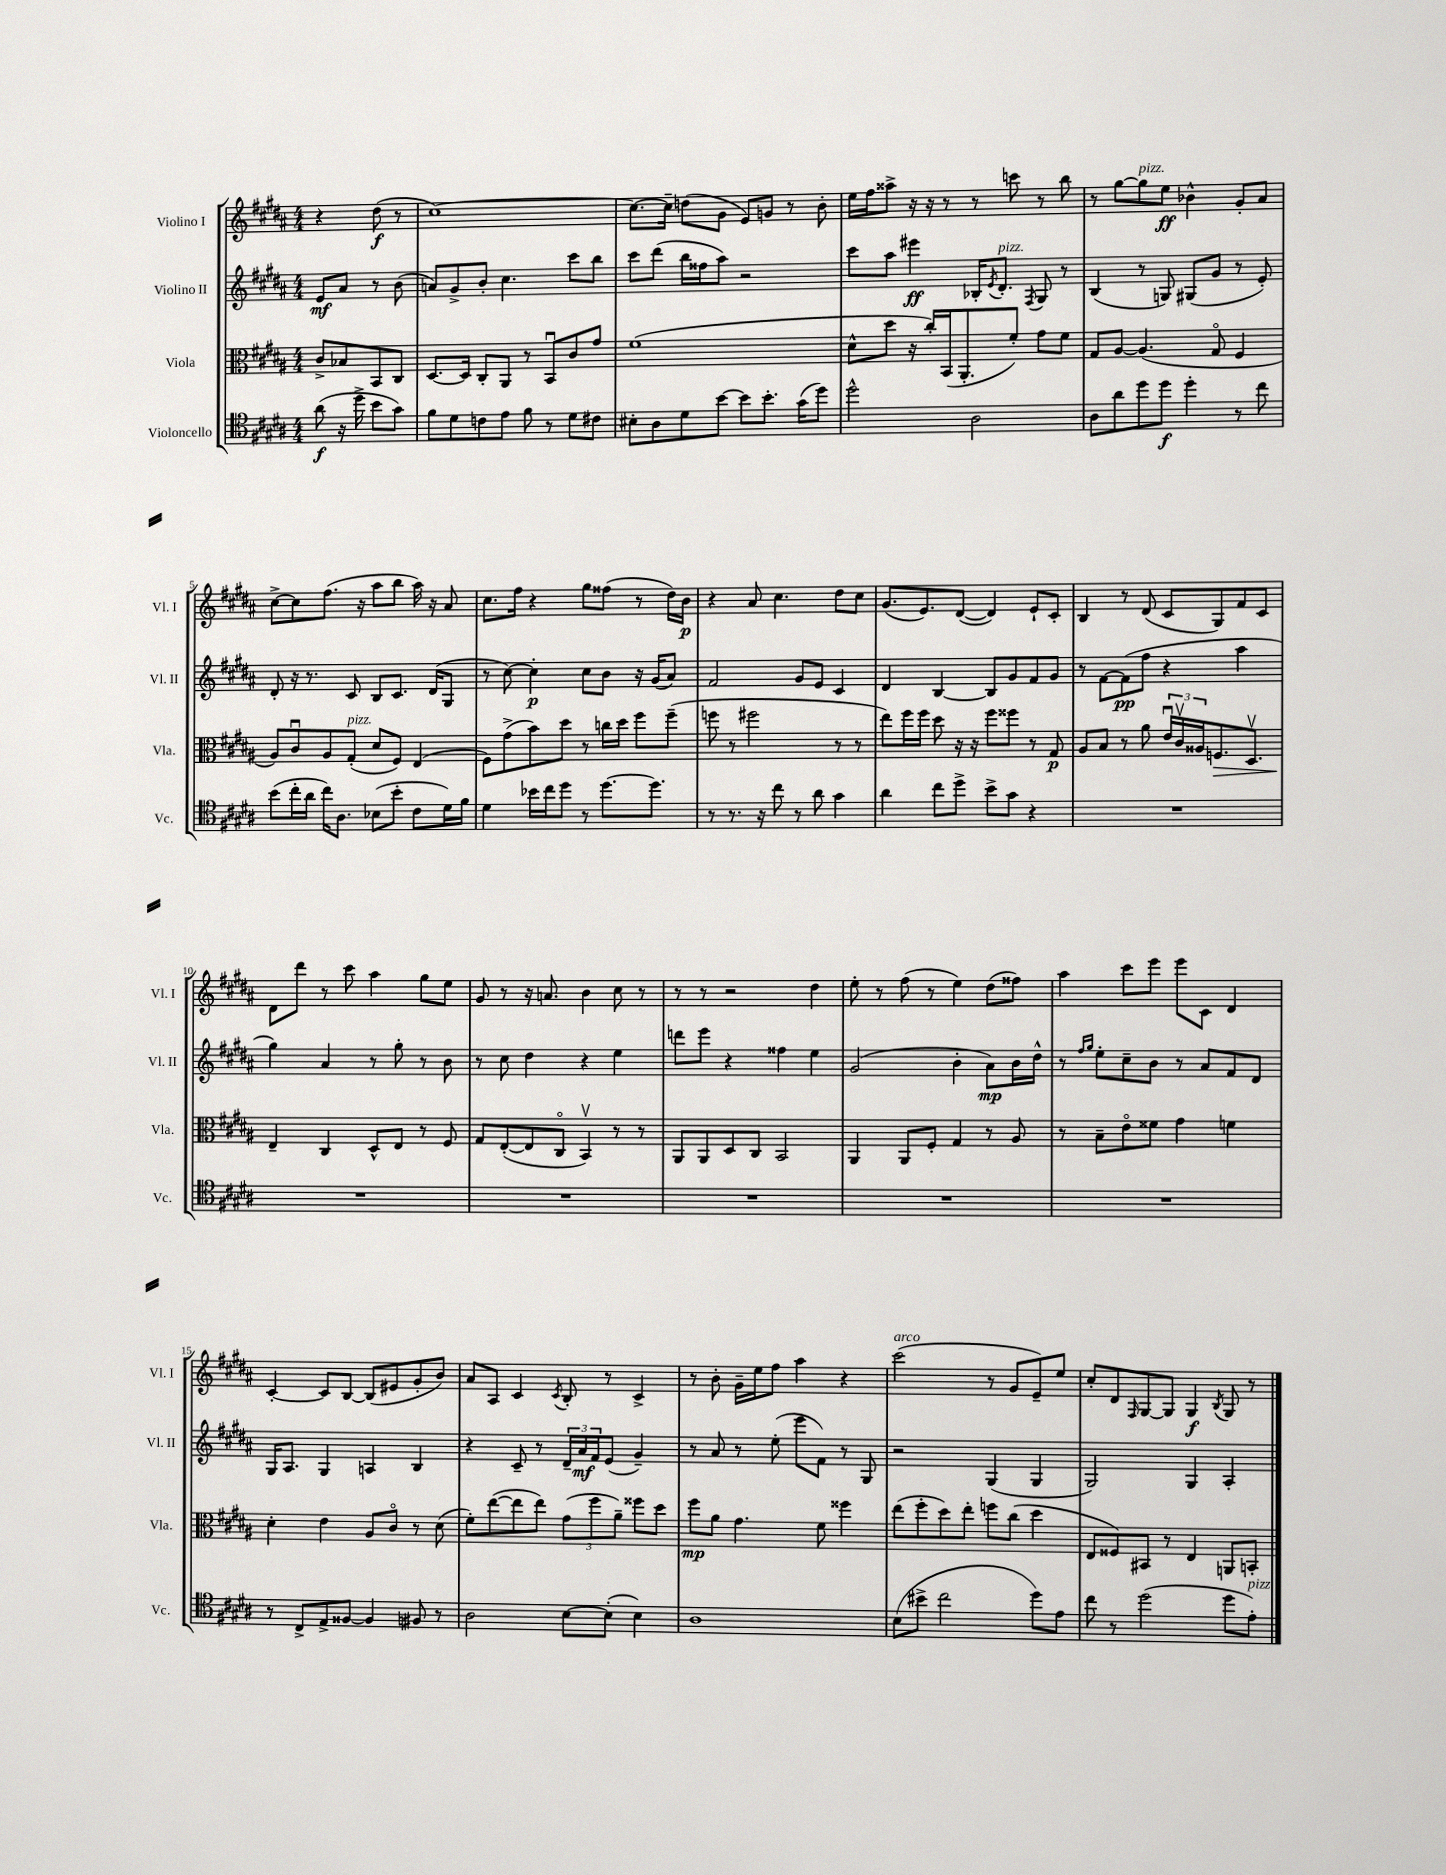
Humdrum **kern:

**kern	**dynam	**kern	**dynam	**kern	**dynam	**kern	**dynam
*part4	*part4	*part3	*part3	*part2	*part2	*part1	*part1
*staff4	*staff4	*staff3	*staff3	*staff2	*staff2	*staff1	*staff1
*I"Violoncello	*	*I"Viola	*	*I"Violino II	*	*I"Violino I	*
*I'Vc.	*	*I'Vla.	*	*I'Vl. II	*	*I'Vl. I	*
*clefC4	*	*clefC3	*	*clefG2	*	*clefG2	*
*k[f#c#g#d#a#]	*	*k[f#c#g#d#a#]	*	*k[f#c#g#d#a#]	*	*k[f#c#g#d#a#]	*
*M4/4	*	*M4/4	*	*M4/4	*	*M4/4	*
=	=	=	=	=	=	=	=
(8a#\	f	8c#^/L	.	8e/L	mf	4r	.
16r	.	8B-X/	.	8a#/J	.	.	.
16dd#^\	.	.	.	.	.	.	.
8b\L	.	8BB/	.	8r	.	(8dd#\	f
8g#\J)	.	8C#/J	.	(8b\	.	8r	.
=1	=1	=1	=1	=1	=1	=1	=1
8f#\L	.	[8.D#/L	.	8an/L)	.	[1cc#)	.
8d#\	.	.	.	8g#^/	.	.	.
.	.	16D#/Jk]	.	.	.	.	.
8cn\	.	8C#'/L	.	8b'/J	.	.	.
8e\J	.	8AA#/J	.	4.cc#\	.	.	.
8f#\	.	8r	.	.	.	.	.
8r	.	8BBu/L	.	.	.	.	.
8d#\L	.	8c#/	.	8ccc#\L	.	.	.
8c#X\J	.	8g#/J	.	8bb\J	.	.	.
=2	=2	=2	=2	=2	=2	=2	=2
8B#X'\L	.	(1f#	.	8ccc#\L	.	8.cc#\L_	.
8A#\	.	.	.	(8ddd#\J	.	.	.
.	.	.	.	.	.	16cc#~\Jk]	.
8d#\	.	.	.	16bb\LL	.	(8ddn\L	.
.	.	.	.	16ff##X\J	.	.	.
[8b\J	.	.	.	8aa#\J)	.	8g#\J	.
8b\L]	.	.	.	2r	.	8e/L)	.
8.b'\J	.	.	.	.	.	8gn/J	.
.	.	.	.	.	.	8r	.
(16g#\KL	.	.	.	.	.	.	.
8dd#\J)	.	.	.	.	.	8b'\	.
=3	=3	=3	=3	=3	=3	=3	=3
2dd#^^\	.	8d#^^\L	.	8ccc#\L	.	16ee\LL	.
.	.	.	.	.	.	16ff#\J	.
.	.	8dd#\J	.	8aa#\J	.	8aa##X^\J	.
.	.	16r	.	4eee#X\	ff	16r	.
.	.	16cc#'/LL)	.	.	.	16r	.
.	.	(16BB/J	.	.	.	8r	.
.	.	8.AA#'/	.	.	.	.	.
2A#\	.	.	.	16B-X'/KL	.	8r	.
.	.	.	.	8qe/	.	.	.
!	!	!	!	!LO:TX:a:i:t=pizz.	!	!	!
.	.	.	.	8.d#'/J	.	.	.
.	.	8f#'/J)	.	.	.	8cccn\	.
.	.	.	.	8qF#/	.	.	.
.	.	8g#\L	.	8G#/	.	8r	.
.	.	8f#\J	.	8r	.	8bb\	.
=4	=4	=4	=4	=4	=4	=4	=4
8A#\L	.	8G#/L	.	(4B/	.	8r	.
8a#\	.	[8A#/J	.	.	.	[8gg#\L	.
!	!	!	!	!	!	!LO:TX:a:i:t=pizz.	!
8dd#\	.	(4.A#/]	.	8r	.	8gg#\]	.
8dd#\J	f	.	.	8Gn/)	.	8ee\J	ff
4dd#'\	.	.	.	(8G#X/L	.	4b-X^^\	.
.	.	8G#/	.	8g#/J	.	.	.
8r	.	4F#/	.	8r	.	8g#'/L	.
8cc#\	.	.	.	8e'/)	.	8a#/J	.
!!LO:LB:g=z
=5	=5	=5	=5	=5	=5	=5	=5
(8b\L	.	8A#/L)	.	8d#'/	.	[8cc#^\L	.
16cc#'\L	.	8c#u/	.	16r	.	8cc#\]	.
16a#\JJ	.	.	.	8.r	.	.	.
16cc#\KL)	.	8A#/	.	.	.	(8.ff#\J	.
8.A#\J	.	.	.	.	.	.	.
!	!	!LO:TX:a:i:t=pizz.	!	!	!	!	!
.	.	(8G#'/J	.	8c#/	.	.	.
.	.	.	.	.	.	16r	.
(8B-X\L	.	8d#/L	.	8B/L	.	8aa#\L	.
8b'\J	.	8F#/J)	.	8.c#/J	.	8bb\J	.
8c#\L	.	(4E/	.	.	.	16aa#\)	.
.	.	.	.	(16d#/KL	.	16r	.
16d#\L)	.	.	.	8G#/J	.	8a#/	.
16f#\JJ	.	.	.	.	.	.	.
=6	=6	=6	=6	=6	=6	=6	=6
4d#\	.	8F#\L)	.	8r	.	8.cc#\L	.
.	.	(8g#^\	.	[8cc#\)	.	.	.
.	.	.	.	.	.	16ff#\Jk	.
16b-X\LL	.	8b\)	.	4cc#'\]	p	4r	.
16cc#\J	.	.	.	.	.	.	.
8dd#\J	.	8dd#\J	.	.	.	.	.
8r	.	8r	.	8cc#\L	.	8gg#\L	.
[8.dd#\L	.	16ccn\LL	.	8b\J	.	(8ff##X\J	.
.	.	16dd#\JJ	.	.	.	.	.
.	.	8ff#\L	.	16r	.	8r	.
8.dd#\J]	.	.	.	(16g#/KL	.	.	.
.	.	(8ff#~\J	.	8a#/J)	.	16dd#\LL)	.
.	.	.	.	.	.	16b\JJ	p
=7	=7	=7	=7	=7	=7	=7	=7
8r	.	8ffn\	.	2f#/	.	4r	.
8.r	.	8r	.	.	.	.	.
.	.	2ff#X\	.	.	.	8a#/	.
16r	.	.	.	.	.	.	.
8cc#\	.	.	.	.	.	4.cc#\	.
8r	.	.	.	8g#/L	.	.	.
8a#\	.	.	.	8e/J	.	.	.
4g#\	.	8r	.	4c#/	.	8dd#\L	.
.	.	8r	.	.	.	8cc#\J	.
=8	=8	=8	=8	=8	=8	=8	=8
4a#\	.	8ee\L)	.	4d#/	.	(8.g#/L	.
.	.	16ff#\L	.	.	.	.	.
.	.	16ff#\JJ	.	.	.	8.e/)	.
8cc#\L	.	8dd#\	.	[4B/	.	.	.
8dd#^\J	.	16r	.	.	.	([8d#/J	.
.	.	16r	.	.	.	.	.
8b^\L	.	8ff#\L	.	8B/L]	.	4d#/])	.
8g#\J	.	8ff##X\J	.	8g#/	.	.	.
4r	.	8r	.	8f#/	.	8e`/L	.
.	.	8G#/	p	8g#/J	.	8c#'/J	.
=9	=9	=9	=9	=9	=9	=9	=9
1r	.	8A#/L	.	8r	.	4B/	.
.	.	8B/J	.	[8f#\L	.	.	.
.	.	8r	.	(8f#\]	pp	8r	.
.	.	8a#\	.	8ff#\J	.	(8d#/	.
.	.	24eu/LL	.	4r	.	8c#/L	.
.	.	24c#v/	.	.	.	.	.
.	.	24A##X/J	.	.	.	.	.
!	!	!	!LO:HP:b	!	!	!	!
.	.	8.Fn/	>	.	.	8G#/)	.
.	.	.	.	4aa#\	.	8f#/	.
.	.	8.D#v/J	.	.	.	.	.
.	.	.	.	.	.	8c#/J	.
!!LO:LB:g=z
=10	=10	=10	=10	=10	=10	=10	=10
1r	.	4E~/	.	4gg#\)	.	8d#\L	.
.	.	.	.	.	.	8ddd#\J	.
.	.	4C#/	]	4a#/	.	8r	.
.	.	.	.	.	.	8ccc#\	.
.	.	8D#^^/L	.	8r	.	4aa#\	.
.	.	8E/J	.	8gg#'\	.	.	.
.	.	8r	.	8r	.	8gg#\L	.
.	.	8F#/	.	8b\	.	8ee\J	.
=11	=11	=11	=11	=11	=11	=11	=11
1r	.	8G#/L	.	8r	.	8g#/	.
.	.	([8E'/	.	8cc#\	.	8r	.
.	.	8E/]	.	4dd#\	.	16r	.
.	.	.	.	.	.	8.an/	.
.	.	8C#/J	.	.	.	.	.
.	.	4BBv/)	.	4r	.	4b\	.
.	.	8r	.	4ee\	.	8cc#\	.
.	.	8r	.	.	.	8r	.
=12	=12	=12	=12	=12	=12	=12	=12
1r	.	8AA#/L	.	8dddn\L	.	8r	.
.	.	8AA#/	.	8eee\J	.	8r	.
.	.	8D#/	.	4r	.	2r	.
.	.	8C#/J	.	.	.	.	.
.	.	2BB/	.	4ff##X\	.	.	.
.	.	.	.	4ee\	.	4dd#\	.
=13	=13	=13	=13	=13	=13	=13	=13
1r	.	4AA#/	.	(2g#/	.	8ee'\	.
.	.	.	.	.	.	8r	.
.	.	8AA#/L	.	.	.	(8ff#\	.
.	.	8F#'/J	.	.	.	8r	.
.	.	4G#/	.	4b'\	.	4ee\)	.
.	.	8r	.	8a#\L)	mp	(8dd#\L	.
.	.	8A#/	.	16b\L	.	8ff##X\J)	.
.	.	.	.	16dd#^^\JJ	.	.	.
=14	=14	=14	=14	=14	=14	=14	=14
1r	.	8r	.	8r	.	4aa#\	.
.	.	.	.	16qqff#/LL	.	.	.
.	.	.	.	16qqgg#/JJ	.	.	.
.	.	8B~\L	.	8ee'\L	.	.	.
.	.	8e\	.	8cc#~\	.	8ccc#\L	.
.	.	8f##X\J	.	8b\J	.	8eee\J	.
.	.	4g#\	.	8r	.	8eee\L	.
.	.	.	.	8a#/L	.	8c#\J	.
.	.	4fn\	.	8f#/	.	4d#/	.
.	.	.	.	8d#/J	.	.	.
!!LO:LB:g=z
=15	=15	=15	=15	=15	=15	=15	=15
8r	.	4d#'\	.	16G#/KL	.	[4c#'/	.
.	.	.	.	8.A#/J	.	.	.
8C#^/L	.	.	.	.	.	.	.
8E^/	.	4e\	.	4G#/	.	8c#/L]	.
[8F##X/J	.	.	.	.	.	[8B/J	.
4F##/]	.	8A#/L	.	4An/	.	(8B/L]	.
.	.	8c#/J	.	.	.	8e#X/	.
8F#X/	.	8r	.	4B/	.	8g#'/	.
8r	.	(8d#\	.	.	.	8b/J)	.
=16	=16	=16	=16	=16	=16	=16	=16
2A#\	.	8f#'\L)	.	4r	.	8a#/L	.
.	.	([8ee\	.	.	.	8A#/J	.
.	.	8ee\]	.	8c#~/	.	4c#/	.
.	.	8ee\J)	.	8r	.	.	.
.	.	.	.	.	.	8qc#/	.
[8B\L	.	(12g#\L	.	24d#~/LL	.	8B'/	.
.	.	.	.	24a#/	mf	.	.
.	.	12ff#\	.	24f#/J	.	.	.
(8B'\J]	.	.	.	(8e/J	.	8r	.
.	.	12a#~\J)	.	.	.	.	.
4B\)	.	8ff##X\L	.	4g#~/)	.	4c#^/	.
.	.	8dd#\J	.	.	.	.	.
=17	=17	=17	=17	=17	=17	=17	=17
1A#	.	8ff#\L	mp	8r	.	8r	.
.	.	8a#\J	.	8a#/	.	8b'\	.
.	.	4.g#\	.	8r	.	16g#~\LL	.
.	.	.	.	.	.	16ee\J	.
.	.	.	.	(8ee'\	.	8ff#\J	.
.	.	.	.	8eee\L	.	4aa#\	.
.	.	8f#\	.	8f#\J)	.	.	.
.	.	4ff##X\	.	8r	.	4r	.
.	.	.	.	8G#/	.	.	.
=18	=18	=18	=18	=18	=18	=18	=18
!	!	!	!	!	!	!LO:TX:a:i:t=arco	!
(8B\L	.	(8ee\L	.	2r	.	(2ccc#\	.
8b#X^\J	.	8ff#'\	.	.	.	.	.
2cc#\	.	8dd#\)	.	.	.	.	.
.	.	8ee'\J	.	.	.	.	.
.	.	8ffn\L	.	(4G#/	.	8r	.
.	.	(8cc#\J	.	.	.	8g#/L	.
8dd#\L)	.	4dd#\	.	4G#/	.	8e~/)	.
8e\J	.	.	.	.	.	8ee/J	.
=19	=19	=19	=19	=19	=19	=19	=19
8cc#\	.	8E/L	.	2G#/)	.	8cc#'/L	.
8r	.	8F##X/)	.	.	.	8d#/	.
.	.	.	.	.	.	16qqF#/	.
(2dd#\	.	8BB#X/J	.	.	.	[8G#/	.
.	.	8r	.	.	.	8G#/J]	.
.	.	4E/	.	4G#/	.	4G#/	f
.	.	.	.	.	.	8qB/	.
8dd#\L	.	8AAn/L	.	4A#'/	.	8G#/	.
!LO:TX:a:i:t=pizz.	!	!	!	!	!	!	!
8e'\J)	.	8BBn'/J	.	.	.	8r	.
==	==	==	==	==	==	==	==
*-	*-	*-	*-	*-	*-	*-	*-
